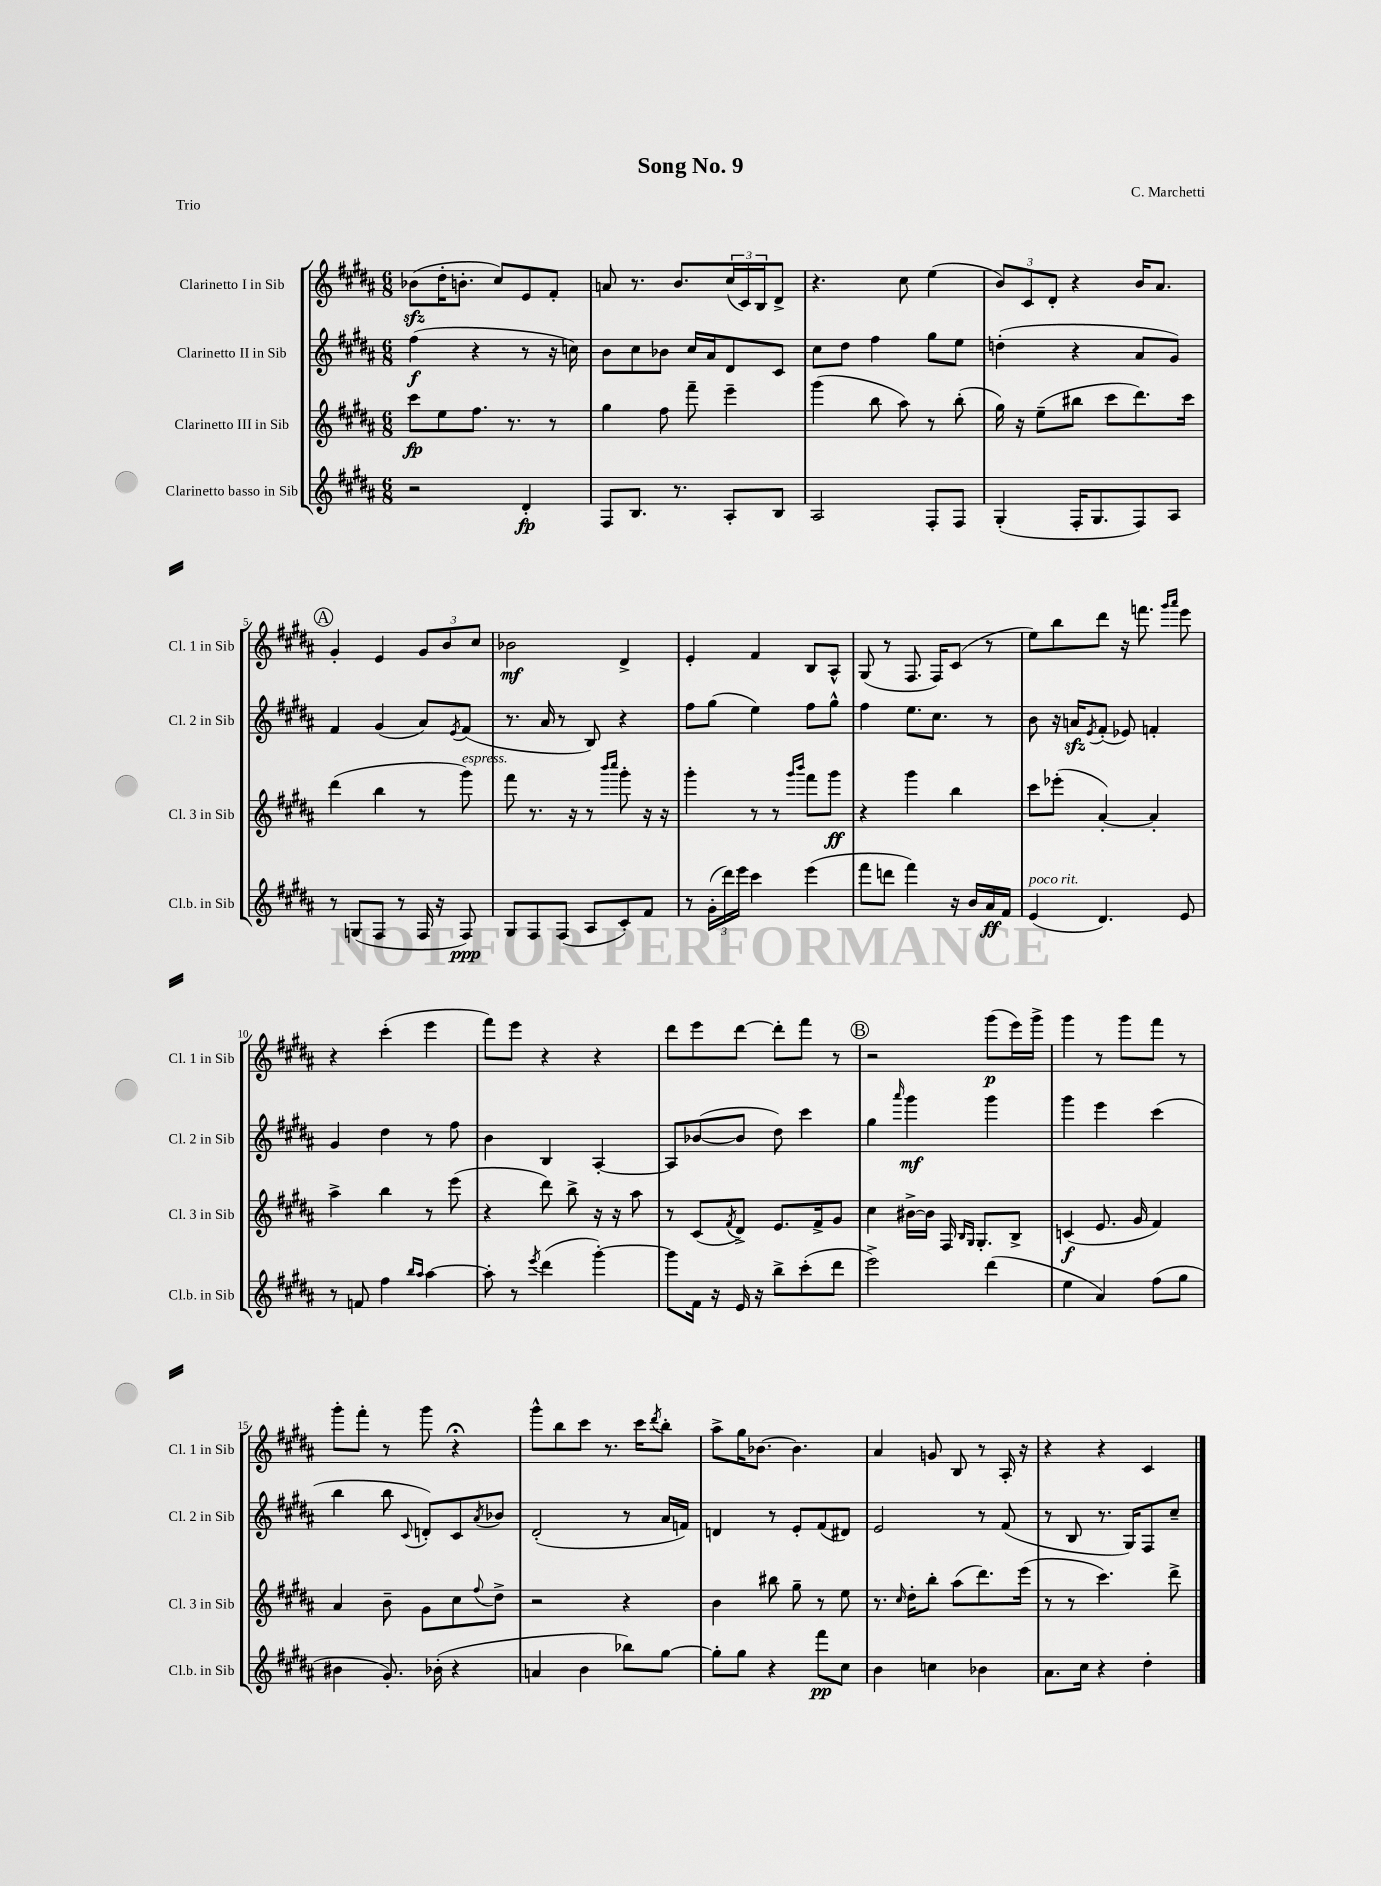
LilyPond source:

\header { title = "Song No. 9" composer = "C. Marchetti" piece = "Trio" }
<<
\new StaffGroup <<
\new Staff = "s0" \with { instrumentName = "Clarinetto I in Sib" shortInstrumentName = "Cl. 1 in Sib" } {
    \clef treble \key b \major \numericTimeSignature \time 6/8
    bes'8\sfz( dis''16-. b'8.-. cis''8) e'8 fis'8-. |
    a'8 r8. b'8. \tuplet 3/2 { cis''16( cis'16) b16 } dis'8-> |
    r4. cis''8 e''4( |
    \tuplet 3/2 { b'8) cis'8 dis'8-. } r4 b'16 ais'8. |
    \mark \markup { \circle "A" } gis'4-. e'4 \tuplet 3/2 { gis'8 b'8 cis''8 } |
    bes'2\mf dis'4-> |
    e'4-. fis'4 b8 ais8-^ |
    gis8( r8 fis8. fis16) cis'8( r8 |
    e''8) b''8 dis'''8 r16 f'''8. \grace { gis'''16 ais'''16 } e'''8 |
    r4 cis'''4-.( e'''4 |
    fis'''8) e'''8 r4 r4 |
    dis'''8 e'''8 dis'''8~ dis'''8-. fis'''8 r8 |
    \mark \markup { \circle "B" } r2 gis'''8\p( e'''16) gis'''16-> |
    gis'''4 r8 gis'''8 fis'''8 r8 |
    gis'''8-. fis'''8-. r8 gis'''8 r4\fermata |
    gis'''8-^ b''8 cis'''8 r8. cis'''16 \acciaccatura { dis'''8 } b''8-. |
    ais''8-> gis''16 bes'8.~ bes'4. |
    ais'4 g'8 b8 r8 ais16-. r16 |
    r4 r4 cis'4 \bar "|." |
}
\new Staff = "s1" \with { instrumentName = "Clarinetto II in Sib" shortInstrumentName = "Cl. 2 in Sib" } {
    \clef treble \key b \major \numericTimeSignature \time 6/8
    fis''4\f( r4 r8 r16 c''16) |
    b'8 cis''8 bes'8 cis''16 ais'16 dis'8 cis'8 |
    cis''8 dis''8 fis''4 gis''8 e''8 |
    d''4-.( r4 ais'8 gis'8) |
    \mark \markup { \circle "A" } fis'4 gis'4( ais'8) \acciaccatura { e'8 } fis'8( |
    r8. ais'16 r8 b8) r4 |
    fis''8 gis''8( e''4) fis''8 gis''8-^ |
    fis''4 e''8. cis''8. r8 |
    b'8 r16 a'16\sfz \acciaccatura { e'8 } fis'8-.( ees'8) f'4-. |
    gis'4 dis''4 r8 fis''8 |
    b'4 b4 ais4~-. |
    ais8 bes'8~( bes'8 dis''8) cis'''4 |
    \mark \markup { \circle "B" } gis''4 \grace { ais'''16 } gis'''4\mf gis'''4 |
    gis'''4 e'''4 cis'''4( |
    b''4 b''8 \appoggiatura { cis'8 } d'8-.) cis'8 \acciaccatura { ais'8 } bes'8 |
    dis'2-.( r8 ais'16 f'16) |
    d'4 r8 e'8-. fis'8( dis'8) |
    e'2 r8 fis'8( |
    r8 b8 r8. gis16) fis8 cis''8-- \bar "|." |
}
\new Staff = "s2" \with { instrumentName = "Clarinetto III in Sib" shortInstrumentName = "Cl. 3 in Sib" } {
    \clef treble \key b \major \numericTimeSignature \time 6/8
    cis'''8\fp e''8 fis''8. r8. r8 |
    gis''4 fis''8 fis'''8-- e'''4-- |
    gis'''4( b''8 ais''8) r8 b''8-.( |
    gis''16) r16 e''8--( bis''8 cis'''8 dis'''8.) cis'''16 |
    \mark \markup { \circle "A" } dis'''4( b''4 r8 gis'''8^\markup { \italic "espress." }) |
    fis'''8 r8. r16 r8 \grace { b'''16 cis''''16 } gis'''8-. r16 r16 |
    gis'''4-. r8 r8 \grace { gis'''16 b'''16 } fis'''8 gis'''8\ff |
    r4 gis'''4 b''4 |
    cis'''8 ees'''8-.( ais'4~-.) ais'4-. |
    ais''4-> b''4 r8 e'''8( |
    r4 dis'''8) b''8-> r16 r16 ais''8 |
    r8 cis'8( \acciaccatura { fis'8 } dis'8->) e'8. fis'16-> gis'8 |
    \mark \markup { \circle "B" } cis''4 bis'16~-> bis'16 fis16 \grace { b16 gis16 } gis8.-. b8-> |
    c'4\f( e'8. gis'16 fis'4) |
    ais'4 b'8-- gis'8 cis''8 \appoggiatura { fis''8 } dis''8-> |
    r2 r4 |
    b'4 bis''8 gis''8-- r8 e''8 |
    r8. \grace { cis''16 } dis''16-. b''8-. ais''8( dis'''8.) e'''16( |
    r8 r8 cis'''4.) dis'''8-> \bar "|." |
}
\new Staff = "s3" \with { instrumentName = "Clarinetto basso in Sib" shortInstrumentName = "Cl.b. in Sib" } {
    \clef treble \key b \major \numericTimeSignature \time 6/8
    r2 dis'4-.\fp |
    fis8 b8. r8. ais8-. b8 |
    ais2 fis8-. fis8 |
    gis4-.( fis16-. gis8. fis8) ais8 |
    \mark \markup { \circle "A" } r8 g8( fis8 r8 fis16 r16 fis8\ppp) |
    gis8 fis8 fis8( ais8 cis'8-.) fis'8 |
    r8 \tuplet 3/2 { gis'16-.( dis'''16) e'''16 } cis'''4 e'''4( |
    fis'''8 d'''8 fis'''4) r16 b'16 ais'16\ff fis'16 |
    e'4^\markup { \italic "poco rit." }( dis'4.) e'8 |
    r8 f'8 fis''4 \grace { b''16 ais''16 } ais''4~ |
    ais''8-. r8 \acciaccatura { e'''8 } dis'''4( gis'''4~-.) |
    gis'''8 fis'16 r16 e'16 r16 b''8-> cis'''8-.( dis'''8 |
    \mark \markup { \circle "B" } e'''2->) dis'''4( |
    e''4 ais'4) fis''8( gis''8 |
    bis'4 gis'8.-.) bes'16-.( r4 |
    a'4 b'4 bes''8) gis''8~ |
    gis''8-. gis''8 r4 fis'''8\pp cis''8 |
    b'4 c''4 bes'4 |
    ais'8. cis''16 r4 dis''4-. \bar "|." |
}
>>
>>
